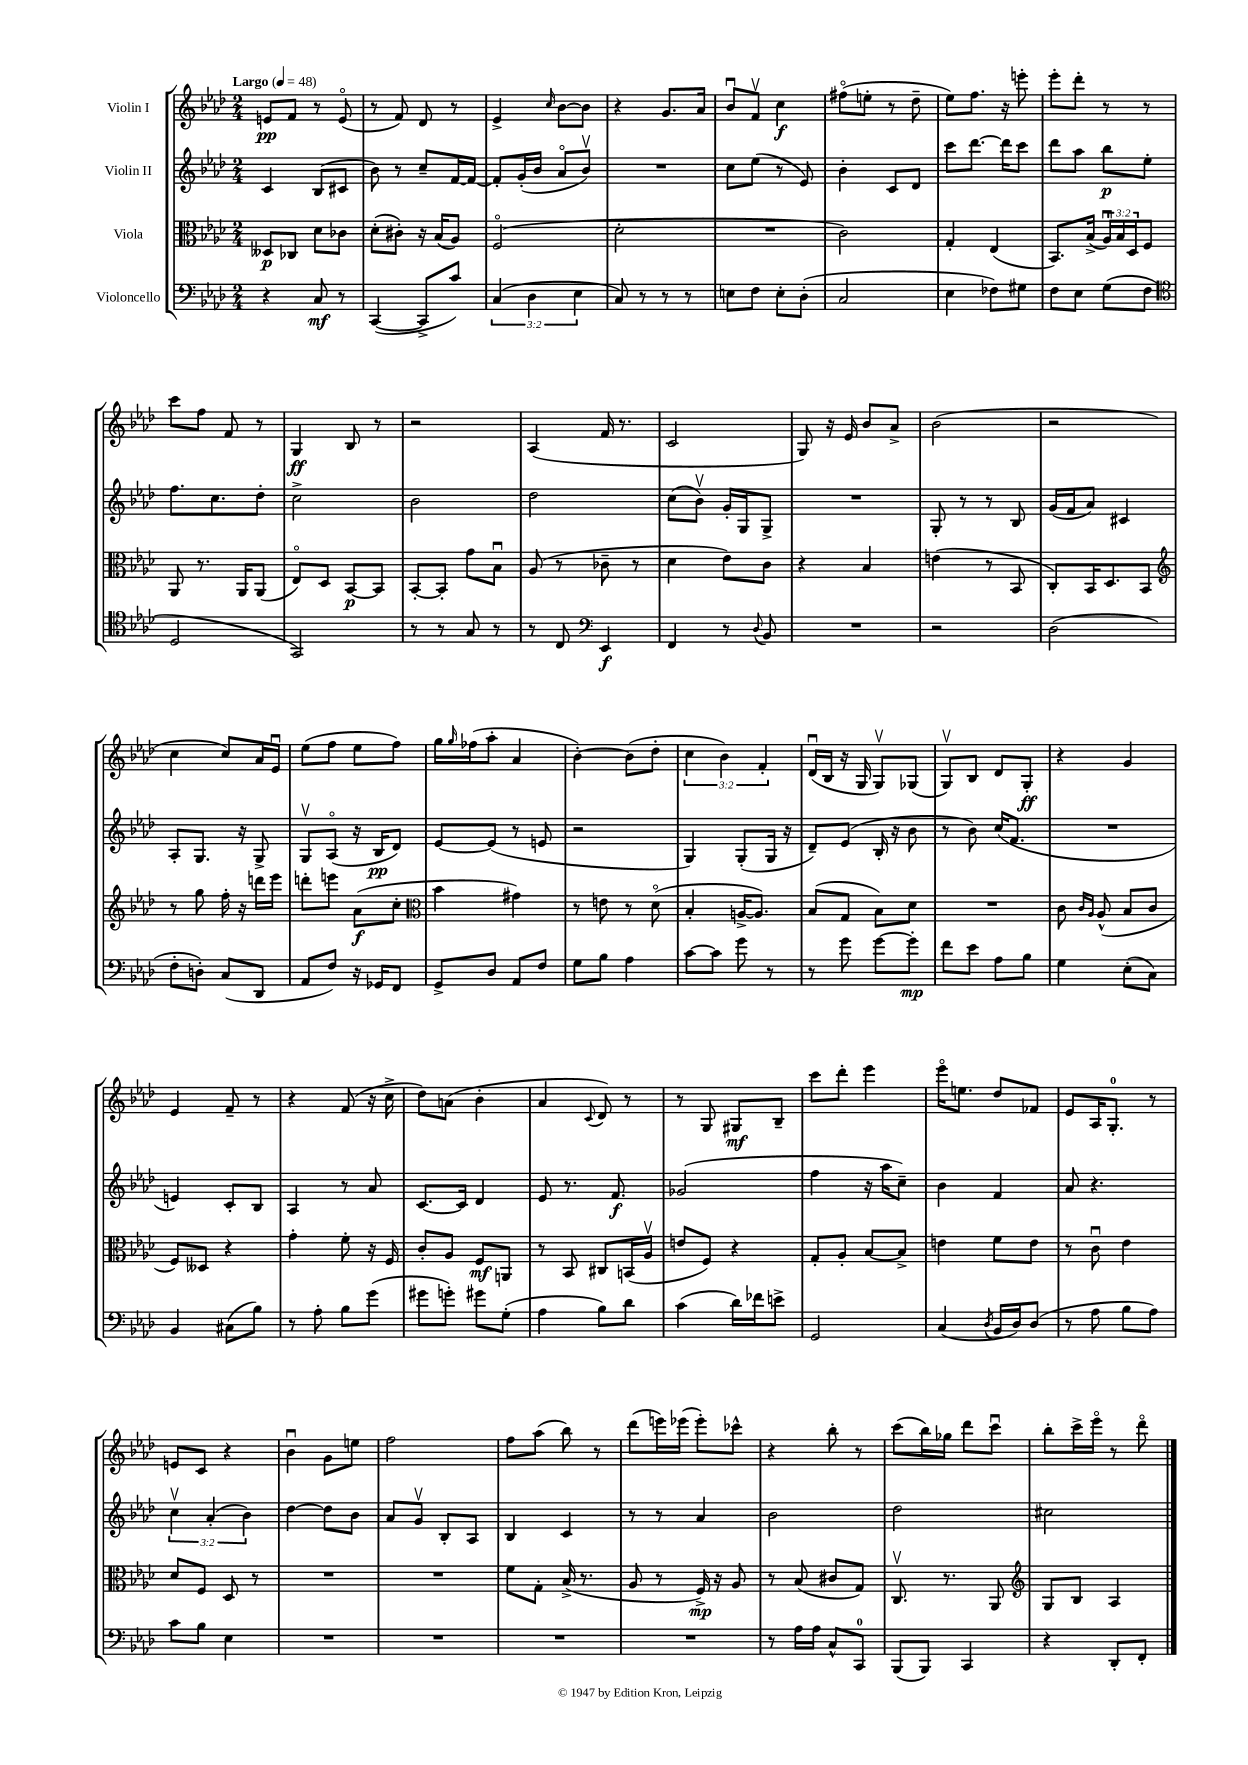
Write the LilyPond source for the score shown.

<<
\new StaffGroup <<
\new Staff = "s0" \with { instrumentName = "Violin I" } {
    \clef treble \key aes \major \numericTimeSignature \time 2/4 \override Staff.TupletNumber.text = #tuplet-number::calc-fraction-text \tempo "Largo" 4 = 48
    e'8\pp f'8 r8 e'8\flageolet( |
    r8 f'8) des'8 r8 |
    ees'4-> \grace { c''16 } bes'8~ bes'8 |
    r4 g'8. aes'16 |
    bes'8\downbow f'8\upbow c''4\f |
    fis''8\flageolet( e''8-. r8 des''8-- |
    ees''8) f''8. r16 e'''8-. |
    ees'''8-. des'''8-. r8 r8 |
    c'''8 f''8 f'8 r8 |
    g4\ff bes8 r8 |
    r2 |
    aes4( f'16 r8. |
    c'2 |
    g8) r16 ees'16 bes'8 aes'8-> |
    bes'2( |
    r2 |
    c''4 c''8) aes'16 ees'16\downbow |
    ees''8( f''8 ees''8 f''8) |
    g''16 \grace { g''16 } fes''16( aes''8-. aes'4 |
    bes'4~-.) bes'8( des''8-. |
    \tuplet 3/2 { c''4 bes'4) f'4-. } |
    des'16\downbow( bes16 r16 g16 g8\upbow) ges8( |
    g8\upbow) bes8 des'8 g8-.\ff |
    r4 g'4 |
    ees'4 f'8-- r8 |
    r4 f'8( r16 c''16-> |
    des''8) a'8( bes'4-. |
    aes'4 \appoggiatura { c'8 } des'8) r8 |
    r8 g8 gis8\mf bes8-- |
    c'''8 des'''8-. ees'''4 |
    ees'''16\flageolet e''8. des''8 fes'8 |
    ees'8 aes16 g8.-0-. r8 |
    e'8 c'8 r4 |
    bes'4\downbow g'8 e''8 |
    f''2 |
    f''8 aes''8( bes''8) r8 |
    des'''8( e'''16) ees'''16( ees'''8-.) ces'''8-^ |
    r4 bes''8-. r8 |
    c'''8( bes''16) ges''16 des'''8 c'''8\downbow |
    bes''8-. c'''16-> ees'''16\flageolet r8 des'''8\flageolet \bar "|." |
}
\new Staff = "s1" \with { instrumentName = "Violin II" } {
    \clef treble \key aes \major \numericTimeSignature \time 2/4 \override Staff.TupletNumber.text = #tuplet-number::calc-fraction-text
    c'4 bes8( cis'8 |
    bes'8) r8 c''8-- f'16~ f'16~ |
    f'8-. g'16-.( bes'16 aes'8\flageolet bes'8\upbow) |
    R2 |
    c''8 ees''8( r8 ees'8) |
    bes'4-. c'8 des'8 |
    c'''8 des'''8.~ des'''16 c'''8 |
    des'''8 aes''8 bes''8\p ees''8-. |
    f''8. c''8. des''8-. |
    c''2-> |
    bes'2 |
    des''2 |
    c''8( bes'8\upbow) g'16-. g16 g8-> |
    R2 |
    g8-. r8 r8 bes8 |
    g'16( f'16 aes'8) cis'4 |
    aes8-. g8. r16 g8-> |
    g8\upbow aes8\flageolet( r16 bes16\pp des'8) |
    ees'8~ ees'8( r8 e'8 |
    r2 |
    g4) g8-.( g16 r16 |
    des'8--) ees'8( bes16-. r16 bes'8 |
    r8 bes'8) c''16( f'8. |
    R2 |
    e'4) c'8-. bes8 |
    aes4 r8 aes'8 |
    c'8.~ c'16 des'4 |
    ees'8 r8. f'8.\f |
    ges'2( |
    f''4 r16 aes''16 c''8--) |
    bes'4 f'4 |
    aes'8 r4. |
    \tuplet 3/2 { c''4\upbow aes'4-.( bes'4) } |
    des''4~ des''8 bes'8 |
    aes'8 g'8\upbow bes8-. aes8 |
    bes4 c'4 |
    r8 r8 aes'4 |
    bes'2 |
    des''2 |
    cis''2 \bar "|." |
}
\new Staff = "s2" \with { instrumentName = "Viola" } {
    \clef alto \key aes \major \numericTimeSignature \time 2/4 \override Staff.TupletNumber.text = #tuplet-number::calc-fraction-text
    deses8\p ces8 des'8 ces'8 |
    des'8-.( cis'8-.) r16 bes16( aes8) |
    f2\flageolet( |
    des'2-. |
    R2 |
    c'2) |
    g4-. ees4( |
    bes,8.) bes16->( \tuplet 3/2 { aes16\downbow) bes16 des16 } f8 |
    aes,8 r8. aes,16 aes,8( |
    ees8\flageolet) des8 bes,8~\p bes,8 |
    bes,8~-. bes,8-. g'8 bes8\downbow |
    aes8( r8 ces'8-- r8 |
    des'4 ees'8) c'8 |
    r4 bes4 |
    e'4( r8 bes,8 |
    c8-.) bes,16 des8. bes,8 |
    \clef treble r8 g''8 f''16-. r16 d'''16 ees'''16 |
    d'''8-. e'''8 aes'8\f( c''8-. |
    \clef alto bes'4 gis'4) |
    r8 e'8 r8 des'8\flageolet( |
    bes4-. a16~-> a8.) |
    bes8( g8 bes8) des'8 |
    R2 |
    c'8 \grace { c'16 aes16 } aes8-^( bes8 c'8 |
    f8) deses8 r4 |
    g'4-. f'8-. r16 f16 |
    c'8-. aes8 f8\mf a,8 |
    r8 bes,8 cis8 b,16( aes16\upbow |
    e'8 f8) r4 |
    g8-. aes8-. bes8~ bes8-> |
    e'4 f'8 e'8 |
    r8 c'8\downbow ees'4 |
    des'8 f8 des8 r8 |
    R2 |
    R2 |
    f'8 g8-. bes16->( r8. |
    aes8 r8 f16->\mp) r16 aes8 |
    r8 bes8( cis'8 g8) |
    c8.\upbow r8. aes,8 |
    \clef treble g8 bes8 aes4 \bar "|." |
}
\new Staff = "s3" \with { instrumentName = "Violoncello" } {
    \clef bass \key aes \major \numericTimeSignature \time 2/4 \override Staff.TupletNumber.text = #tuplet-number::calc-fraction-text
    r4 c8\mf r8 |
    c,4~( c,8-> c'8) |
    \tuplet 3/2 { c4( des4 ees4 } |
    c8) r8 r8 r8 |
    e8 f8 e8-. des8-.( |
    c2 |
    ees4 fes8) gis8 |
    f8 ees8 g8( f8 |
    \clef tenor des2 |
    g,2) |
    r8 r8 g8 r8 |
    r8 c8 \clef bass ees,4\f |
    f,4 r8 \appoggiatura { des8 } bes,8 |
    R2 |
    r2 |
    des2( |
    f8-. d8-.) c8( des,8 |
    aes,8 f8) r16 ges,16 f,8 |
    g,8-> des8 aes,8 f8 |
    g8 bes8 aes4 |
    c'8~ c'8 g'8 r8 |
    r8 g'8 g'8~ g'8-.\mp |
    f'8 ees'8 aes8 bes8 |
    g4 ees8-.( c8) |
    bes,4 cis8( bes8) |
    r8 aes8-. bes8 g'8( |
    gis'8 g'8-.) gis'8 g8-.( |
    aes4 bes8) des'8 |
    c'4( des'16) fes'16 e'8-> |
    g,2 |
    c4( \acciaccatura { des8 } bes,16 des16) des8( |
    r8 aes8 bes8 aes8) |
    c'8 bes8 ees4 |
    R2 |
    R2 |
    R2 |
    R2 |
    r8 aes16 aes16 c8-^ c,8-0 |
    bes,,8( bes,,8) c,4 |
    r4 des,8-. f,8-. \bar "|." |
}
>>
>>
\layout { \context { \Score \remove "Bar_number_engraver" } }
